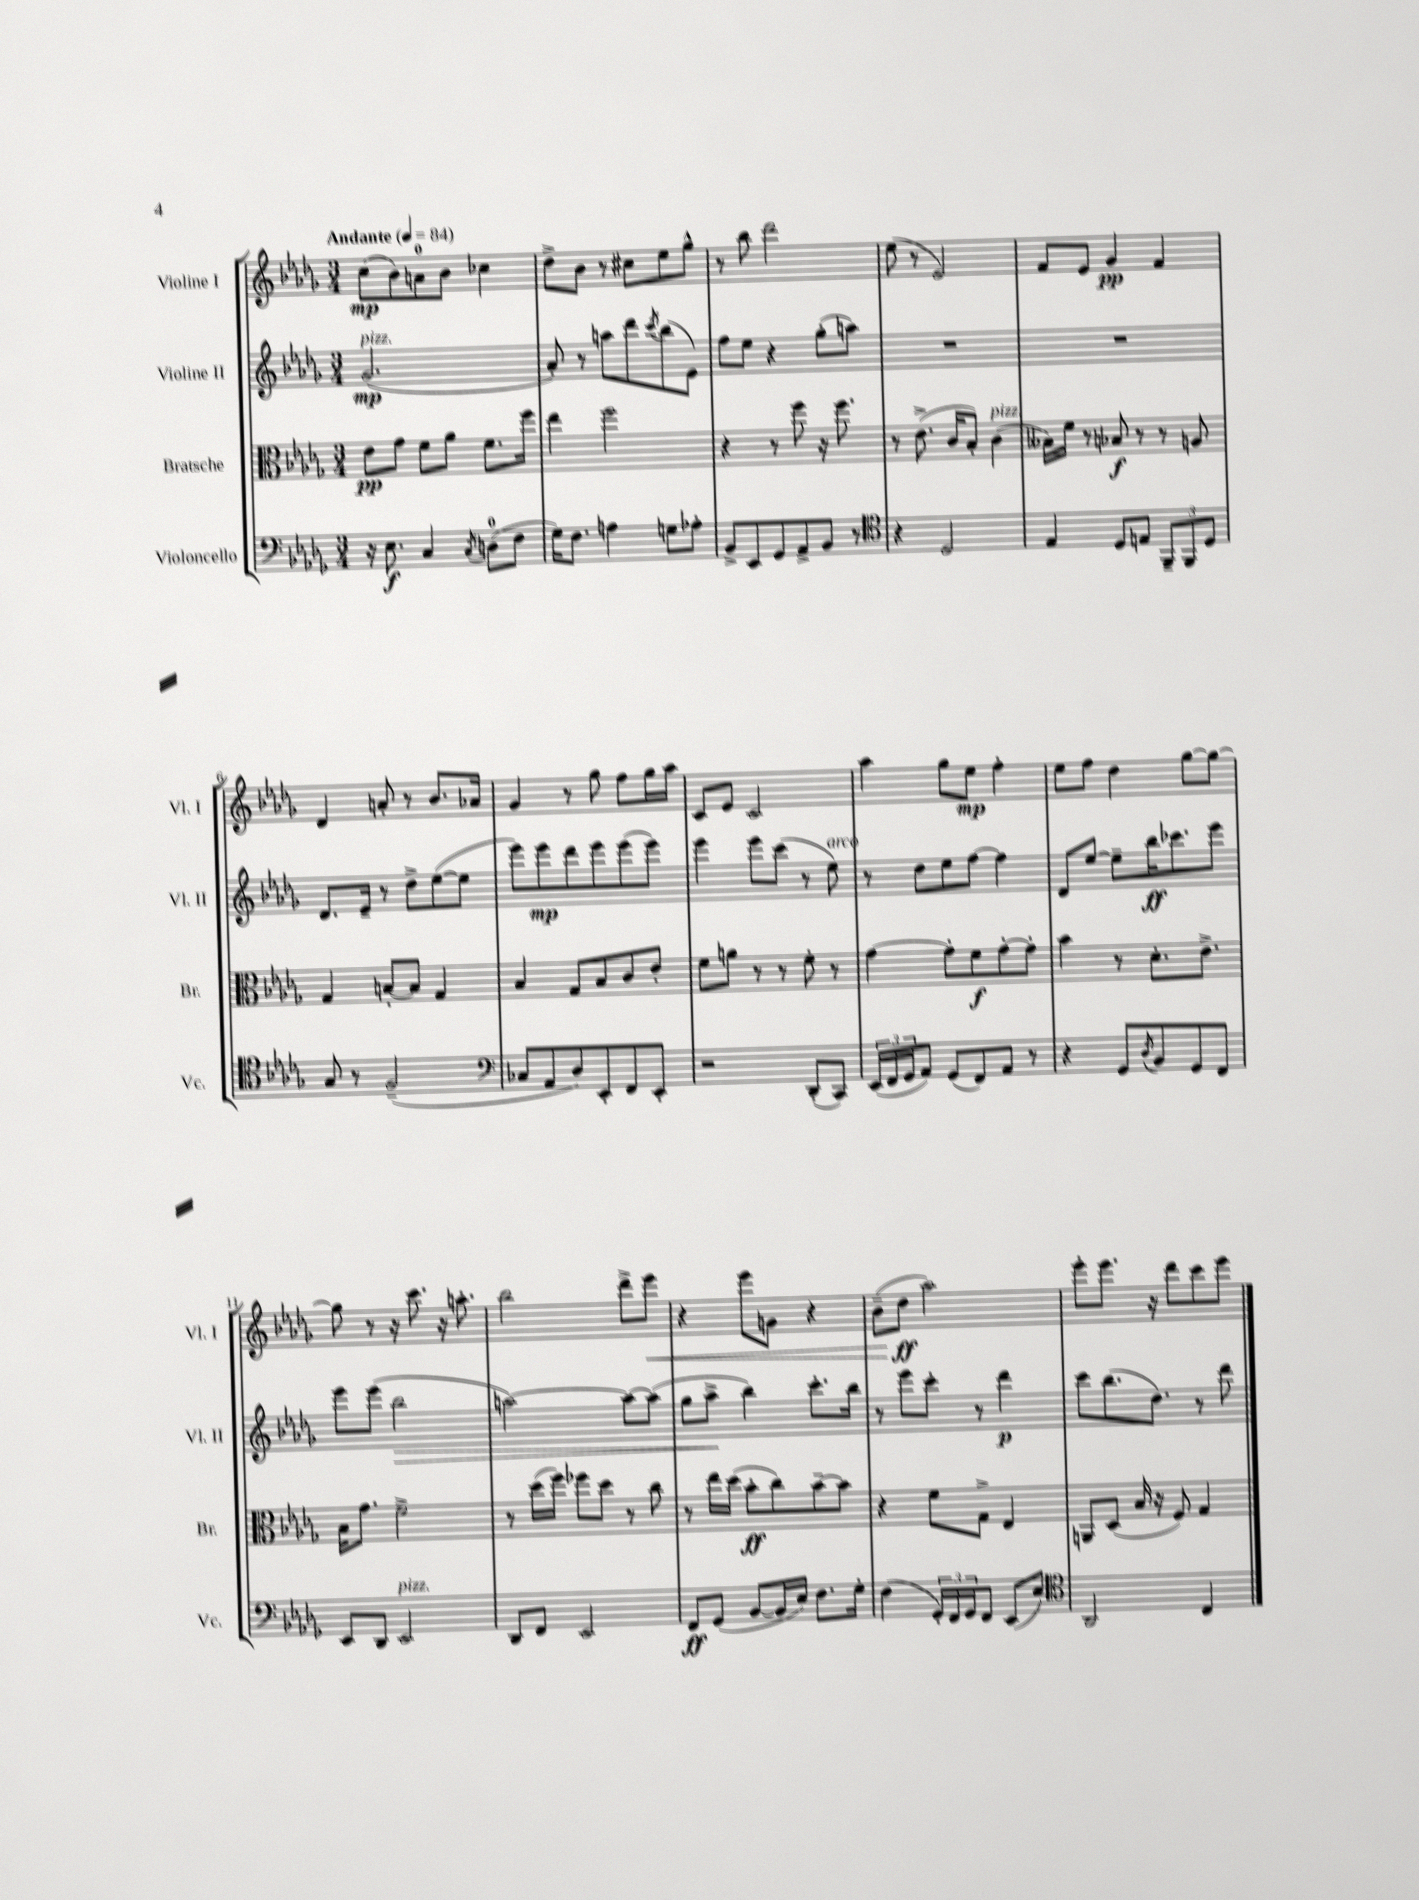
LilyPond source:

<<
\new StaffGroup <<
\new Staff = "s0" \with { instrumentName = "Violine I" shortInstrumentName = "Vl. I" } {
    \clef treble \key des \major \numericTimeSignature \time 3/4 \tempo "Andante" 4 = 84
    c''8\mp( bes'8) a'8-0 bes'8 ces''4 |
    des''8-> bes'8 r8 cis''8 ees''8 ges''8-^ |
    r8 bes''8 des'''2 |
    ees''8( r8 ees'2) |
    f'8 ees'8 ges'4\pp f'4 |
    des'4 a'8-. r8 bes'8. aes'16 |
    ges'4 r8 ges''8 f''8 ges''16 aes''16 |
    c'8 ees'8 c'2 |
    aes''4 ges''8 ees''8\mp f''4-. |
    ees''8 f''8 des''4 ges''8~ ges''8~ |
    ges''8 r8 r16 c'''8. r16 a''8.-. |
    bes''2 des'''8-> ees'''8\< |
    r4 ees'''8 g'8 r4 |
    bes'8--( des''8\ff\! aes''2) |
    ees'''8-. ees'''8. r16 des'''8 c'''8 ees'''8 \bar "|." |
}
\new Staff = "s1" \with { instrumentName = "Violine II" shortInstrumentName = "Vl. II" } {
    \clef treble \key des \major \numericTimeSignature \time 3/4
    ges'2.\mp^\markup { \italic "pizz." }( |
    aes'8-.) r8 a''8 des'''8 \acciaccatura { c'''8 } bes''8( ees'8) |
    f''8 ees''8 r4 ges''8-.( a''8) |
    R2. |
    R2. |
    des'8. ees'16-- r8 des''8-> ees''8~( ees''8 |
    ees'''8) ees'''8\mp des'''8 ees'''8 ees'''8( ees'''8) |
    ees'''4 ees'''8 c'''8( r8 ees''8^\markup { \italic "arco" }) |
    r8 des''8 ees''8 f''8~ f''4 |
    des'8 ees''8~ ees''8-- bes''16\ff ces'''8. ees'''8 |
    ees'''8 ees'''8( bes''2\> |
    a''2~) a''8~ a''8( |
    ges''8 aes''8->\! bes''4) c'''8.-. bes''16 |
    r8 ees'''8 c'''8-. r8 des'''4\p |
    c'''8 bes''8.( des''8.) r8 des'''8 \bar "|." |
}
\new Staff = "s2" \with { instrumentName = "Bratsche" shortInstrumentName = "Br." } {
    \clef alto \key des \major \numericTimeSignature \time 3/4
    ees'8\pp ges'8 f'8 aes'8 f'8. f''16 |
    ees''4 f''2 |
    r4 r8 f''8 r16 f''8. |
    r8 ees'8.->( c'16 bes8-.) c'4^\markup { \italic "pizz." }( |
    beses16) f'16 r8 bes8\f r8 r8 a8 |
    ges4 b8~-. b8 ges4 |
    bes4 ges8 bes8 c'8 ees'8-. |
    f'8 a'8 r8 r8 f'8-. r8 |
    ges'4~ ges'8-. f'8\f ges'8~-. ges'8-. |
    bes'4 r8 des'8.-. ees'8.-> |
    bes16 ges'8. f'2-> |
    r8 des''16( f''16) fes''8 des''8 r8 c''8 |
    r8 ees''16 des''16( bes'8-.\ff c''8) bes'8~-- bes'8 |
    r4 f'8 ges8-> ees4 |
    a,8 des8( bes16 r16 f8) ges4 \bar "|." |
}
\new Staff = "s3" \with { instrumentName = "Violoncello" shortInstrumentName = "Vc." } {
    \clef bass \key des \major \numericTimeSignature \time 3/4
    r16 ees8.\f c4 \acciaccatura { c8 } d8-0( f8 |
    ges16) f8. a4 g8 aes8-. |
    bes,8-> ees,8 ges,8 aes,8-> bes,8 r8 |
    \clef tenor r4 des2 |
    ees4 des8 e8 \tuplet 3/2 { f,8-- f,8 des8 } |
    ges8 r8 f2--( |
    \clef bass ces8 aes,8 des8) ees,8-. f,8 ees,8-. |
    r2 des,8-.( c,8) |
    \tuplet 3/2 { ees,16( f,16 ges,16 } aes,8) ges,8( f,8) aes,8 r8 |
    r4 ges,8 \acciaccatura { des8 } bes,8 ges,8 f,8 |
    ees,8 des,8 ees,2^\markup { \italic "pizz." } |
    des,8 f,8 ees,2 |
    f,8\ff ges,8( bes,8~ bes,16 ees16) f8. ges16-. |
    f4( \tuplet 3/2 { ges,16-.) f,16 ges,16 } f,8 ees,8( ees8) |
    \clef tenor aes,2 c4 \bar "|." |
}
>>
>>
